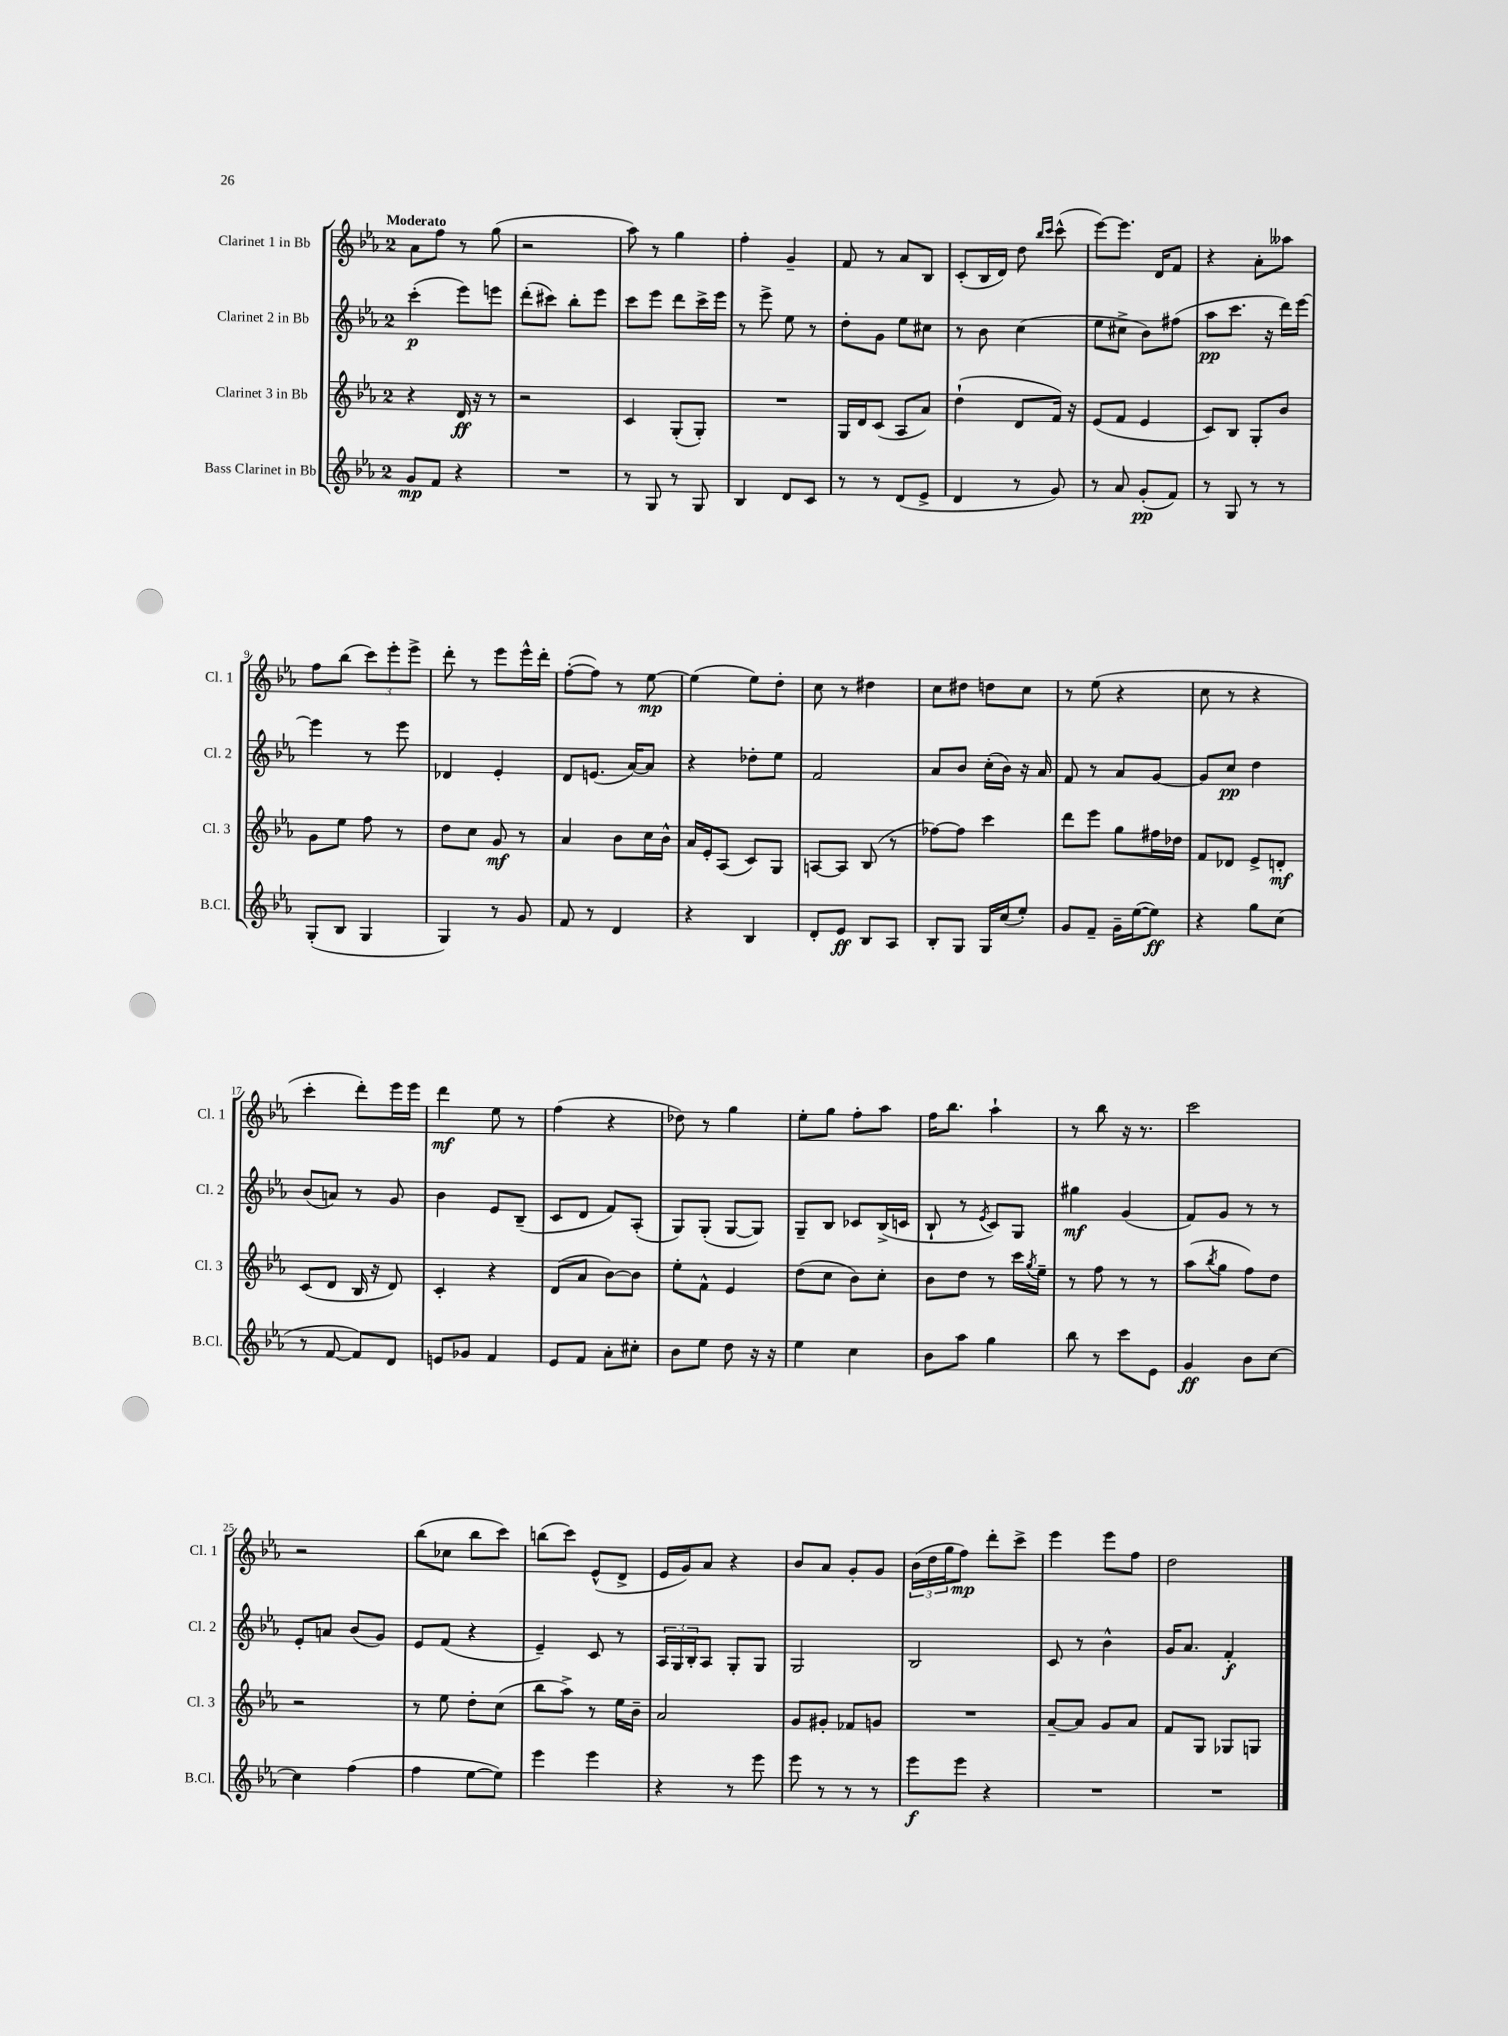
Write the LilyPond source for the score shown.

<<
\new StaffGroup <<
\new Staff = "s0" \with { instrumentName = "Clarinet 1 in Bb" shortInstrumentName = "Cl. 1" } {
    \clef treble \key ees \major \once \override Staff.TimeSignature.style = #'single-digit \time 2/4 \tempo "Moderato"
    aes'8 f''8 r8 g''8( |
    r2 |
    aes''8) r8 g''4 |
    f''4-. g'4-- |
    f'8 r8 aes'8 bes8 |
    c'8-.( bes16 d'16) d''8 \grace { bes''16 c'''16 } c'''8-^( |
    ees'''8~) ees'''8. d'16 f'8 |
    r4 aes'8-. aeses''8 |
    f''8 bes''8( \tuplet 3/2 { c'''8) ees'''8-. ees'''8-> } |
    d'''8-. r8 ees'''8 ees'''16-^ d'''16-. |
    f''8~-.( f''8) r8 ees''8~\mp |
    ees''4( ees''8) d''8-. |
    c''8 r8 dis''4 |
    c''8 dis''8 d''8 c''8 |
    r8 ees''8( r4 |
    c''8 r8 r4 |
    c'''4-. d'''8-.) ees'''16 ees'''16 |
    d'''4\mf ees''8 r8 |
    f''4( r4 |
    des''8) r8 g''4 |
    ees''8-. g''8 f''8-. aes''8 |
    f''16 bes''8. aes''4-! |
    r8 bes''8 r16 r8. |
    c'''2 |
    r2 |
    bes''8( ces''8 bes''8 c'''8) |
    b''8( c'''8) ees'8-^( d'8-> |
    ees'16 g'16) aes'8 r4 |
    bes'8 aes'8 g'8-. g'8 |
    \tuplet 3/2 { bes'16( d''16 g''16 } f''8\mp) d'''8-. c'''8-> |
    ees'''4 ees'''8 f''8 |
    d''2 \bar "|." |
}
\new Staff = "s1" \with { instrumentName = "Clarinet 2 in Bb" shortInstrumentName = "Cl. 2" } {
    \clef treble \key ees \major \once \override Staff.TimeSignature.style = #'single-digit \time 2/4
    c'''4-.\p( ees'''8) e'''8 |
    d'''8-.( cis'''8) bes''8-. ees'''8 |
    c'''8 ees'''8 d'''8 c'''16-> ees'''16 |
    r8 ees'''8-> ees''8 r8 |
    d''8-. g'8 ees''8 cis''8 |
    r8 bes'8 c''4( |
    ees''8 cis''8-> bes'8) fis''8( |
    aes''8\pp c'''8. r16 d'''16) ees'''16~ |
    ees'''4 r8 ees'''8 |
    des'4 ees'4-. |
    d'8 e'8.( aes'16~) aes'8 |
    r4 des''8-. ees''8 |
    f'2 |
    aes'8 bes'8 c''16-.( bes'16) r16 aes'16 |
    f'8 r8 aes'8 g'8~ |
    g'8 c''8\pp d''4 |
    bes'8( a'8) r8 g'8 |
    bes'4 ees'8 bes8--( |
    c'8 d'8 f'8) aes8-.( |
    g8) g8-.( g8~ g8) |
    g8-- bes8 ces'8 bes16->( c'16 |
    bes8-! r8 \acciaccatura { ees'8 } c'8) g8 |
    gis''4\mf g'4( |
    f'8) g'8 r8 r8 |
    ees'8-. a'8 bes'8( g'8) |
    ees'8 f'8( r4 |
    ees'4--) c'8 r8 |
    \tuplet 3/2 { aes16 g16 bes16-. } aes8 g8-. g8 |
    g2 |
    bes2 |
    c'8 r8 bes'4-^ |
    g'16 aes'8. f'4-.\f \bar "|." |
}
\new Staff = "s2" \with { instrumentName = "Clarinet 3 in Bb" shortInstrumentName = "Cl. 3" } {
    \clef treble \key ees \major \once \override Staff.TimeSignature.style = #'single-digit \time 2/4
    r4 d'16\ff r16 r8 |
    r2 |
    c'4 g8-.( g8-.) |
    R2 |
    g16 d'16 c'8( aes8 aes'8) |
    d''4-!( d'8 f'16) r16 |
    ees'8( f'8 ees'4 |
    c'8) bes8 g8-. bes'8 |
    g'8 ees''8 f''8 r8 |
    d''8 c''8 g'8\mf r8 |
    aes'4 bes'8 c''16 bes'16-^ |
    aes'16 ees'16-. aes8( c'8) g8 |
    a8~ a8 bes8( r8 |
    fes''8~) fes''8 c'''4 |
    d'''8 ees'''8 g''8 fis''16 des''16 |
    f'8 des'8 ees'8-> d'8-.\mf |
    c'8( d'8 bes16 r16 d'8) |
    c'4-. r4 |
    d'8( aes'8 bes'8~) bes'8 |
    ees''8-. f'8-^ ees'4 |
    d''8( c''8 bes'8) c''8-. |
    bes'8 d''8 r8 c'''16 \acciaccatura { g''8 } ees''16-- |
    r8 f''8 r8 r8 |
    aes''8( \acciaccatura { bes''8 } g''8 f''8) d''8 |
    r2 |
    r8 ees''8 d''8-. c''8( |
    bes''8 aes''8->) r8 ees''16 bes'16-- |
    aes'2 |
    g'8 gis'8-. fes'8 g'8 |
    R2 |
    aes'8~-- aes'8 g'8 aes'8 |
    f'8 g8 ges8 g8 \bar "|." |
}
\new Staff = "s3" \with { instrumentName = "Bass Clarinet in Bb" shortInstrumentName = "B.Cl." } {
    \clef treble \key ees \major \once \override Staff.TimeSignature.style = #'single-digit \time 2/4
    g'8\mp f'8 r4 |
    R2 |
    r8 g8 r8 g8 |
    bes4 d'8 c'8 |
    r8 r8 d'8( ees'8-> |
    d'4 r8 g'8) |
    r8 aes'8 g'8-.\pp( f'8) |
    r8 g8 r8 r8 |
    g8-.( bes8 g4 |
    g4) r8 g'8 |
    f'8 r8 d'4 |
    r4 bes4 |
    d'8-. ees'8\ff bes8 aes8 |
    bes8-. g8 g16 c''16( ees''8-.) |
    g'8 f'8-- g'16-- ees''16~( ees''8\ff) |
    r4 g''8 c''8( |
    r8 f'8~ f'8) d'8 |
    e'8 ges'8 f'4 |
    ees'8 f'8 aes'8-. cis''8-. |
    bes'8 ees''8 d''8 r16 r16 |
    ees''4 c''4 |
    bes'8 aes''8 g''4 |
    bes''8 r8 c'''8 ees'8 |
    g'4\ff bes'8 c''8~ |
    c''4 f''4( |
    f''4 ees''8~ ees''8) |
    ees'''4 ees'''4 |
    r4 r8 ees'''8 |
    ees'''8 r8 r8 r8 |
    ees'''8\f ees'''8 r4 |
    R2 |
    R2 \bar "|." |
}
>>
>>
